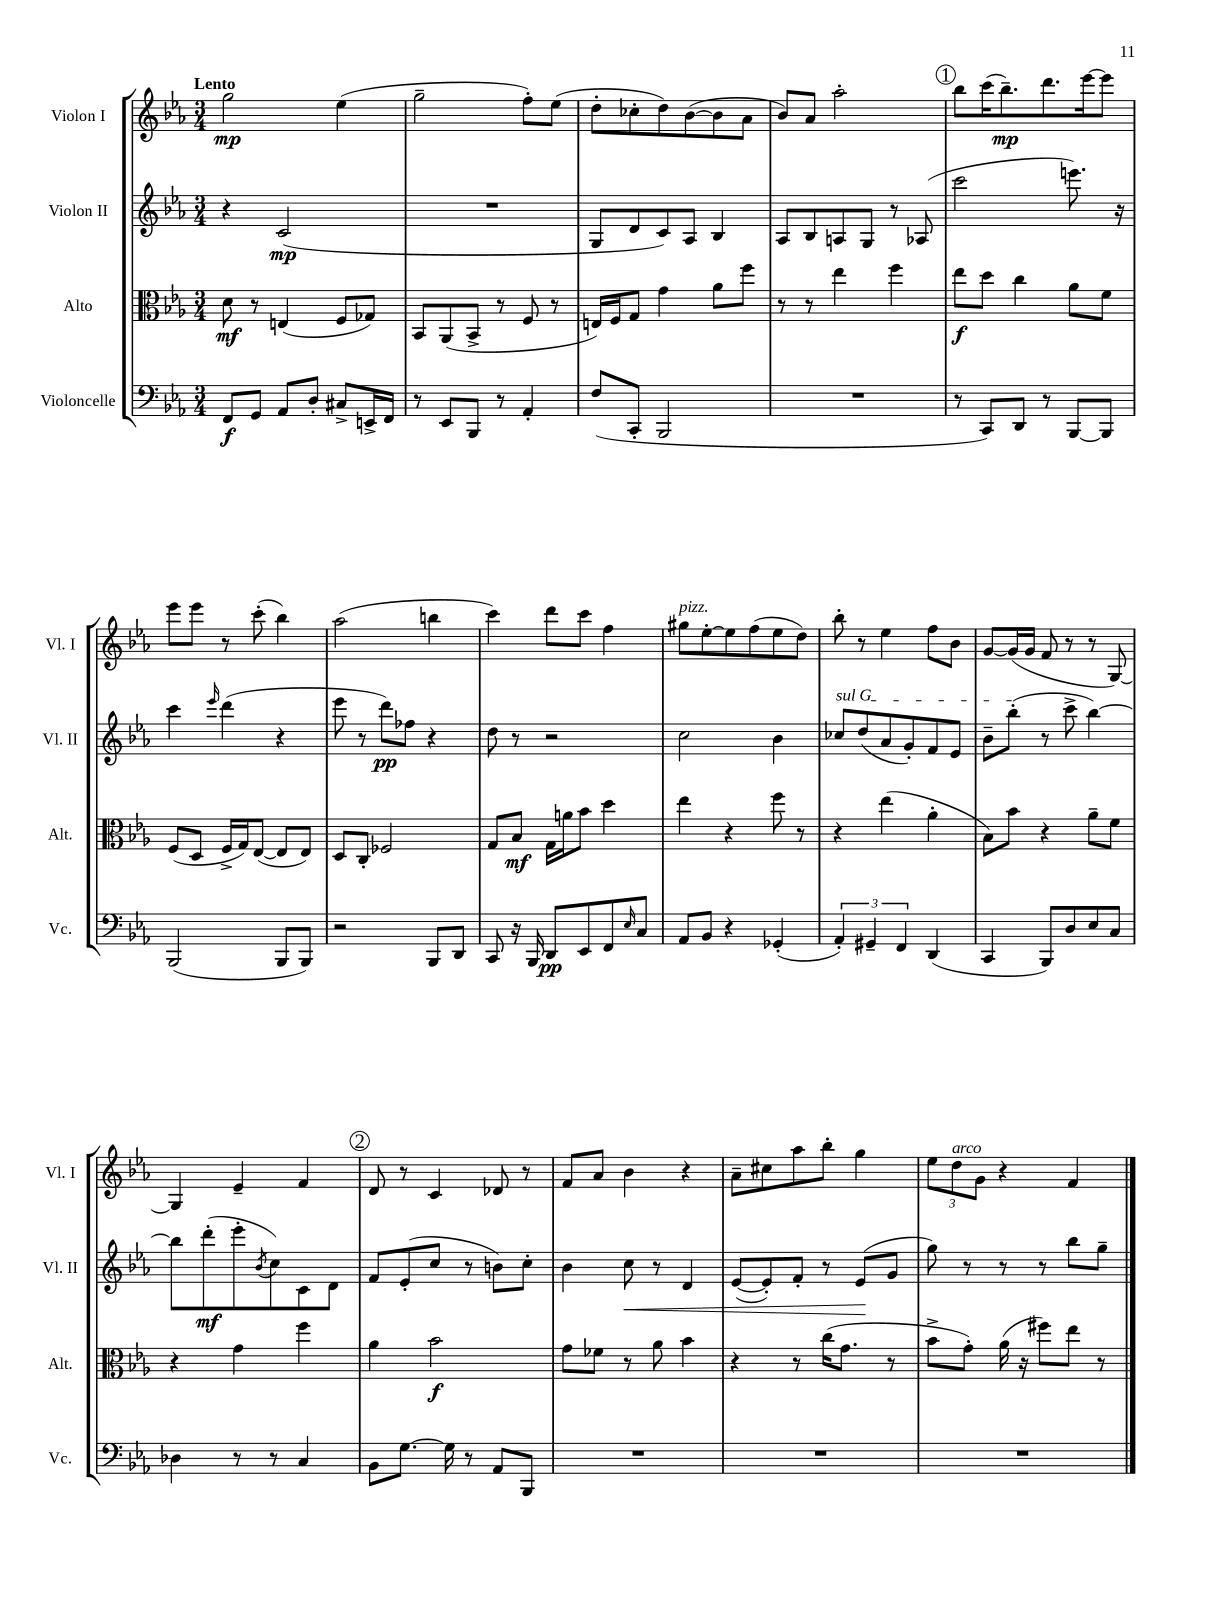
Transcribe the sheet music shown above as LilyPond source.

<<
\new StaffGroup <<
\new Staff = "s0" \with { instrumentName = "Violon I" shortInstrumentName = "Vl. I" } {
    \clef treble \key ees \major \numericTimeSignature \time 3/4 \tempo "Lento"
    g''2\mp ees''4( |
    g''2-- f''8-.) ees''8( |
    d''8-. ces''8-. d''8) bes'8~( bes'8 aes'8 |
    bes'8) aes'8 aes''2-. |
    \mark \markup { \circle "1" } bes''8 c'''16( bes''8.--\mp) d'''8. ees'''16~ ees'''8 |
    ees'''8 ees'''8 r8 c'''8-.( bes''4) |
    aes''2( b''4 |
    c'''4) d'''8 c'''8 f''4 |
    gis''8^\markup { \italic "pizz." } ees''8~-. ees''8 f''8( ees''8 d''8) |
    bes''8-. r8 ees''4 f''8 bes'8 |
    g'8~ g'16( g'16 f'8 r8 r8 g8~) |
    g4 ees'4-- f'4 |
    \mark \markup { \circle "2" } d'8 r8 c'4 des'8 r8 |
    f'8 aes'8 bes'4 r4 |
    aes'8-- cis''8 aes''8 bes''8-. g''4 |
    \tuplet 3/2 { ees''8 d''8^\markup { \italic "arco" } g'8 } r4 f'4 \bar "|." |
}
\new Staff = "s1" \with { instrumentName = "Violon II" shortInstrumentName = "Vl. II" } {
    \clef treble \key ees \major \numericTimeSignature \time 3/4
    r4 c'2\mp( |
    R2. |
    g8 d'8 c'8) aes8 bes4 |
    aes8 bes8 a8 g8 r8 aes8( |
    \mark \markup { \circle "1" } c'''2 e'''8.) r16 |
    c'''4 \grace { ees'''16 } d'''4( r4 |
    ees'''8 r8 d'''8\pp) fes''8 r4 |
    d''8 r8 r2 |
    c''2 bes'4 |
    \once \override TextSpanner.bound-details.left.text = \markup { \italic "sul G" } ces''8\startTextSpan d''8( aes'8 g'8-.) f'8 ees'8 |
    bes'8-- bes''8-.\stopTextSpan( r8 c'''8-> bes''4~) |
    bes''8 d'''8-.\mf( ees'''8-. \acciaccatura { bes'8 } c''8) c'8 d'8 |
    \mark \markup { \circle "2" } f'8 ees'8-.( c''8 r8 b'8) c''8-. |
    bes'4 c''8\< r8 d'4 |
    ees'8~( ees'8-.) f'8-. r8 ees'8\!( g'8 |
    g''8) r8 r8 r8 bes''8 g''8-- \bar "|." |
}
\new Staff = "s2" \with { instrumentName = "Alto" shortInstrumentName = "Alt." } {
    \clef alto \key ees \major \numericTimeSignature \time 3/4
    d'8\mf r8 e4( f8 ges8) |
    bes,8 aes,8( bes,8-> r8 f8 r8 |
    e16) f16 g8 g'4 aes'8 f''8 |
    r8 r8 ees''4 f''4 |
    \mark \markup { \circle "1" } ees''8\f d''8 c''4 aes'8 f'8 |
    f8( d8 f16-> g16) ees8~( ees8 ees8) |
    d8 c8-. fes2 |
    g8 bes8\mf g16 a'16 bes'8 d''4 |
    ees''4 r4 f''8 r8 |
    r4 ees''4( aes'4-. |
    bes8) bes'8 r4 aes'8-- f'8 |
    r4 g'4 f''4 |
    \mark \markup { \circle "2" } aes'4 bes'2\f |
    g'8 fes'8 r8 aes'8 bes'4 |
    r4 r8 c''16( g'8. r8 |
    bes'8-> g'8-.) aes'16( r16 fis''8) ees''8 r8 \bar "|." |
}
\new Staff = "s3" \with { instrumentName = "Violoncelle" shortInstrumentName = "Vc." } {
    \clef bass \key ees \major \numericTimeSignature \time 3/4
    f,8\f g,8 aes,8 d8-. cis8-> e,16-> f,16 |
    r8 ees,8 bes,,8 r8 aes,4-. |
    f8( c,8-. bes,,2 |
    R2. |
    \mark \markup { \circle "1" } r8 c,8) d,8 r8 bes,,8~ bes,,8 |
    bes,,2( bes,,8 bes,,8) |
    r2 bes,,8 d,8 |
    c,8 r16 bes,,16 d,8\pp ees,8 f,8 \grace { ees16 } c8 |
    aes,8 bes,8 r4 ges,4-.( |
    \tuplet 3/2 { aes,4-.) gis,4-- f,4 } d,4( |
    c,4 bes,,8) d8 ees8 c8 |
    des4 r8 r8 c4 |
    \mark \markup { \circle "2" } bes,8 g8.~ g16 r8 aes,8 bes,,8 |
    R2. |
    R2. |
    R2. \bar "|." |
}
>>
>>
\layout { \context { \Score \remove "Bar_number_engraver" } }
